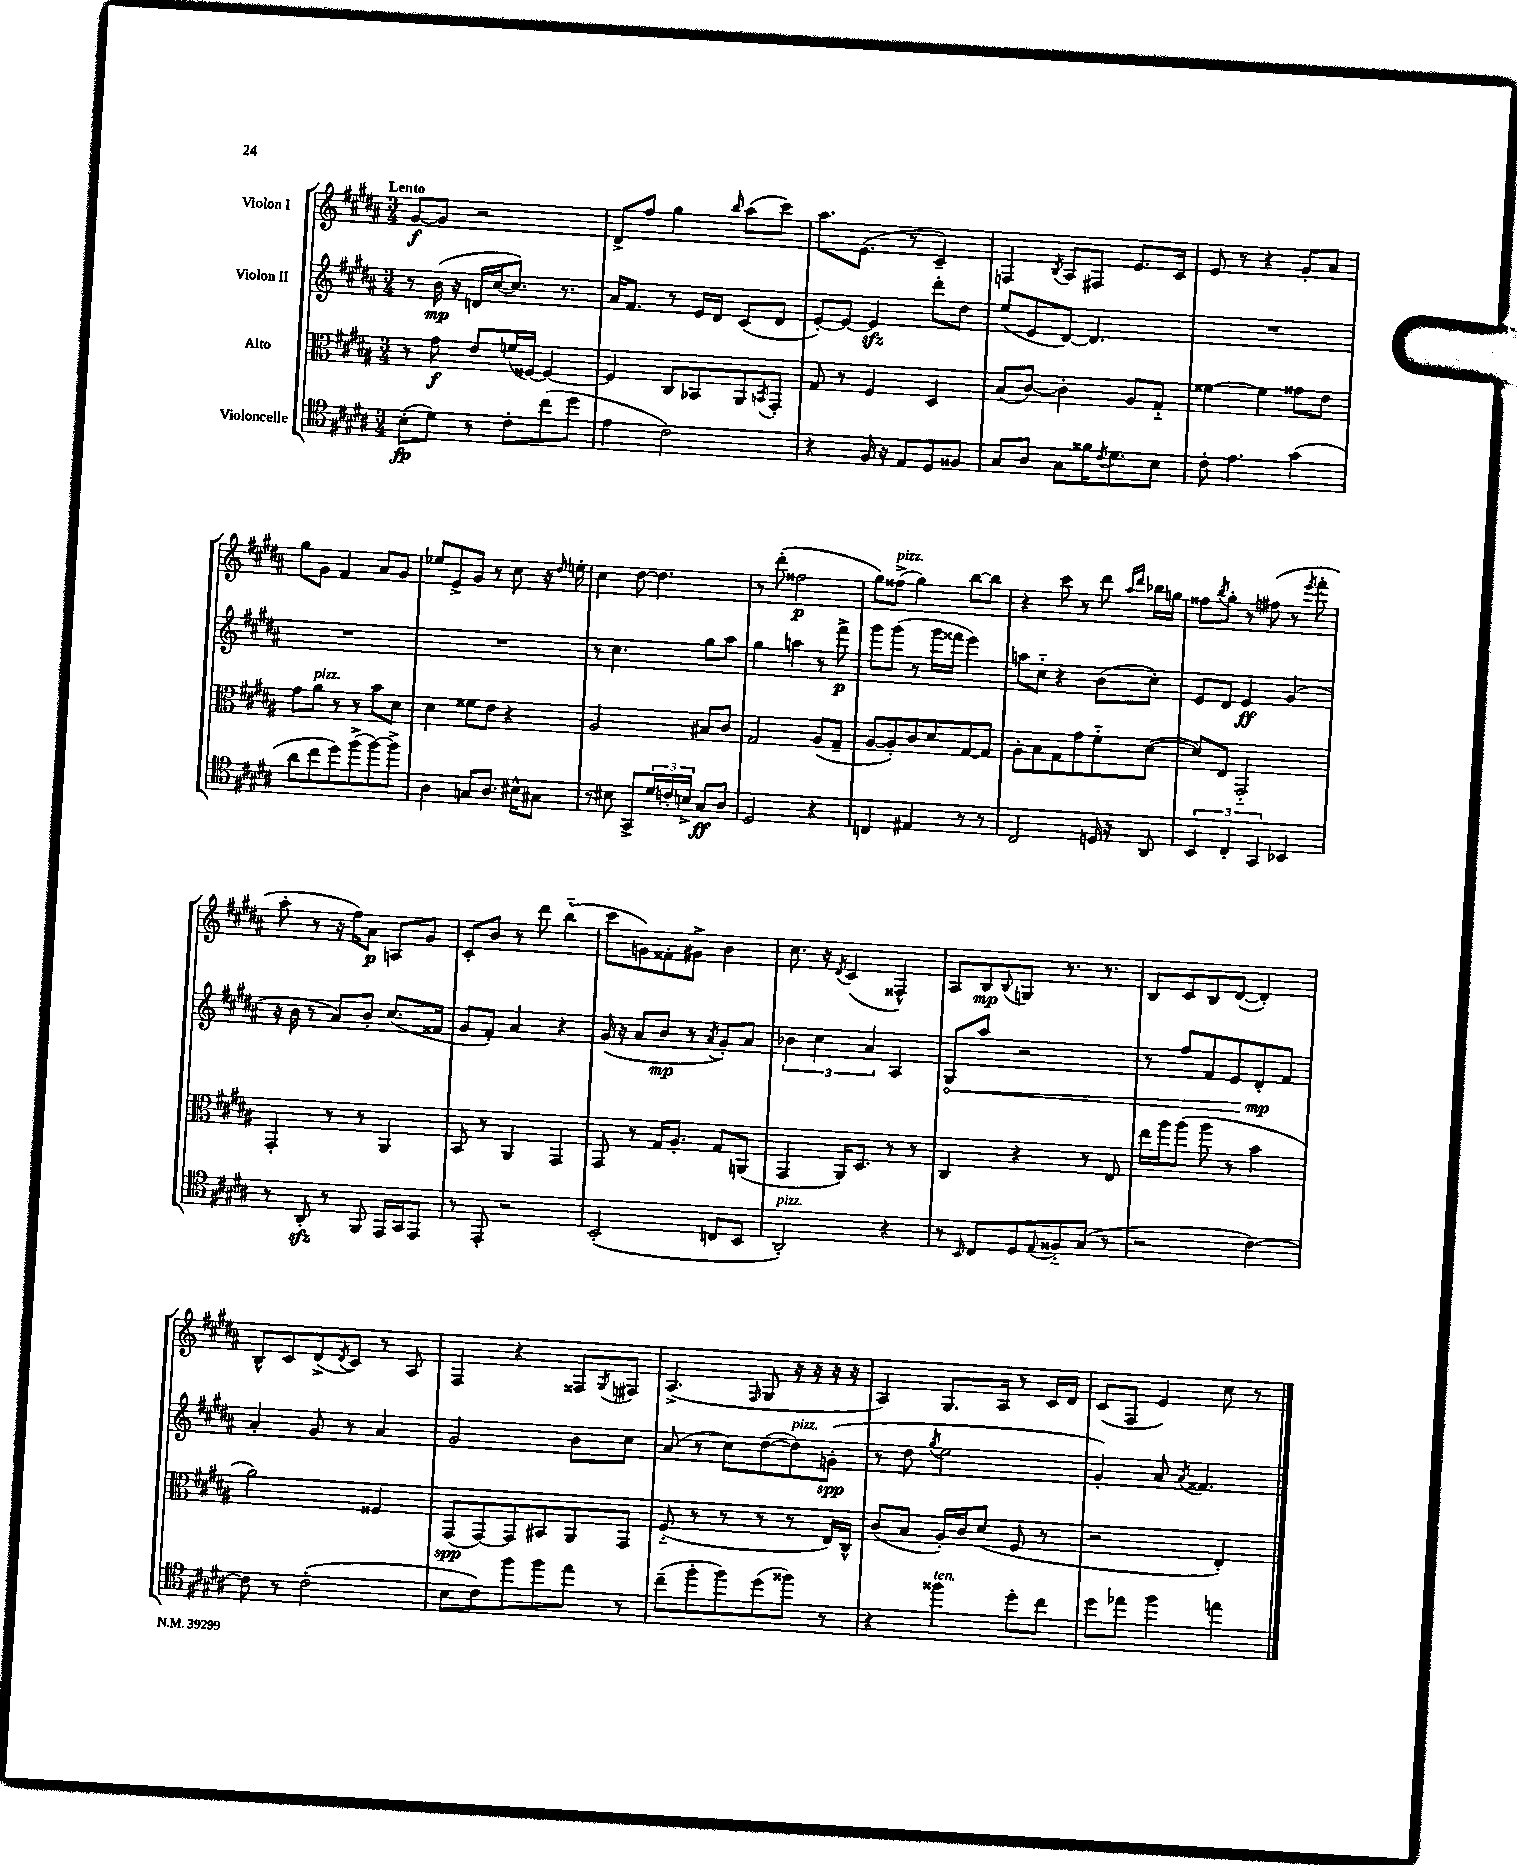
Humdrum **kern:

**kern	**dynam	**kern	**dynam	**kern	**dynam	**kern	**dynam
*part4	*part4	*part3	*part3	*part2	*part2	*part1	*part1
*staff4	*staff4	*staff3	*staff3	*staff2	*staff2	*staff1	*staff1
*I"Violoncelle	*	*I"Alto	*	*I"Violon II	*	*I"Violon I	*
*clefC4	*	*clefC3	*	*clefG2	*	*clefG2	*
*k[f#c#g#d#a#]	*	*k[f#c#g#d#a#]	*	*k[f#c#g#d#a#]	*	*k[f#c#g#d#a#]	*
*M3/4	*	*M3/4	*	*M3/4	*	*M3/4	*
=1	=1	=1	=1	=1	=1	=1	=1
!	!	!	!	!	!	!LO:TX:a:B:t=Lento	!
(8B'\L	fp	8r	.	8r	.	[8g#/L	f
8d#\J)	.	8g#\	f	(16b\	mp	8g#/J]	.
.	.	.	.	16r	.	.	.
8r	.	8e/L	.	16dn/LL	.	2r	.
.	.	.	.	[16cc#/J	.	.	.
8c#'\L	.	(16fn/L	.	8.cc#/J])	.	.	.
.	.	[16F##X/JJ)	.	.	.	.	.
(8cc#\	.	4F##/_	.	.	.	.	.
.	.	.	.	8.r	.	.	.
8dd#\J	.	.	.	.	.	.	.
=2	=2	=2	=2	=2	=2	=2	=2
4e\	.	4F##/]	.	16a#/KL	.	8d#^/L	.
.	.	.	.	8.f#/J	.	.	.
.	.	.	.	.	.	8ff#/J	.
2c#\)	.	8C#/L	.	8r	.	4gg#\	.
.	.	8BB-X/	.	16e/LL	.	.	.
.	.	.	.	16d#/JJ	.	.	.
.	.	.	.	.	.	16qqbb/	.
.	.	8AA#/	.	(8c#/L	.	(8aa#\L	.
.	.	8qBBn/	.	.	.	.	.
.	.	8GG#'/J	.	8d#/J	.	8ccc#\J)	.
=3	=3	=3	=3	=3	=3	=3	=3
4r	.	8G#/	.	[8e'/L)	.	8.aa#\L	.
.	.	8r	.	8e/J_	.	.	.
.	.	.	.	.	.	(8.e\J	.
16F#/	.	4F#/	.	4ezz/]	.	.	.
16r	.	.	.	.	.	.	.
8E/L	.	.	.	.	.	8r	.
8D#/	.	4D#/	.	8ddd#'\L	.	4c#~/)	.
8F##X/J	.	.	.	8dd#\J	.	.	.
=4	=4	=4	=4	=4	=4	=4	=4
8G#/L	.	(8B/L	.	(8ee/L	.	4Fn/	.
8A#/J	.	[8c#/J)	.	8e/	.	.	.
.	.	.	.	.	.	8qB/	.
8G#\L	.	4c#'\]	.	[8d#/J)	.	8A#/L	.
16f##X\K	.	.	.	4.d#/]	.	8F#X/J	.
8qc#/	.	.	.	.	.	.	.
8.d#\	.	.	.	.	.	.	.
.	.	8A#/L	.	.	.	8.e/L	.
8B\J	.	8G#/J	.	.	.	.	.
.	.	.	.	.	.	16c#/Jk	.
=5	=5	=5	=5	=5	=5	=5	=5
8c#'\	.	[4f##X\	.	2.r	.	8e/	.
4.e\	.	.	.	.	.	8r	.
.	.	4f##\]	.	.	.	4r	.
(4g#\	.	8g##X\L	.	.	.	8g#'/L	.
.	.	8e\J	.	.	.	8a#/J	.
!!LO:LB:g=z
=6	=6	=6	=6	=6	=6	=6	=6
8a#\L	.	8g#\L	.	2.r	.	8gg#\L	.
!	!	!LO:TX:a:i:t=pizz.	!	!	!	!	!
8cc#\	.	8a#\J	.	.	.	8g#\J	.
8dd#\)	.	8r	.	.	.	4f#/	.
(8ff#^\	.	8r	.	.	.	.	.
[8ff#\)	.	8b\L	.	.	.	8a#/L	.
8ff#^\J]	.	8d#\J	.	.	.	8g#/J	.
=7	=7	=7	=7	=7	=7	=7	=7
4A#\	.	4d#\	.	2.r	.	8ee-X/L	.
.	.	.	.	.	.	8e^/	.
8Gn/L	.	8f##X\L	.	.	.	8g#/J	.
8.A#/J	.	8e\J	.	.	.	8r	.
.	.	4r	.	.	.	8cc#\	.
16B#X^^\KL	.	.	.	.	.	.	.
8G#X\J	.	.	.	.	.	16r	.
.	.	.	.	.	.	16qqdd#/	.
.	.	.	.	.	.	16een'\	.
=8	=8	=8	=8	=8	=8	=8	=8
8r	.	2A#/	.	8r	.	4cc#\	.
8B#X\	.	.	.	4.cc#\	.	.	.
8GG#^/L	.	.	.	.	.	[8dd#\	.
24d#/L	.	.	.	.	.	4.dd#\]	.
24cn'/	.	.	.	.	.	.	.
24Bn^/JJ	.	.	.	.	.	.	.
8G#/L	ff	8B#X/L	.	8gg#\L	.	.	.
8A#/J	.	8c#/J	.	8aa#\J	.	.	.
=9	=9	=9	=9	=9	=9	=9	=9
2D#/	.	2G#/	.	4gg#\	.	8r	.
.	.	.	.	.	.	(8ddd#'\	.
.	.	.	.	4aan\	.	2ff##X\	p
4r	.	(8A#/L	.	8r	.	.	.
.	.	8G#~/J	.	8fff#^\	p	.	.
=10	=10	=10	=10	=10	=10	=10	=10
4Cn/	.	[8A#/L	.	8ggg#\L	.	8gg#\L)	.
!	!	!	!	!	!	!LO:TX:a:i:t=pizz.	!
.	.	8A#'/])	.	(8ggg#\J	.	(8ff##X^\J	.
4E#X/	.	8c#/	.	8r	.	4gg#\)	.
.	.	8d#/	.	16ggg#\LL	.	.	.
.	.	.	.	16fff##X\JJ	.	.	.
8r	.	[8G#/	.	4eee\)	.	[8bb\L	.
8r	.	8G#/J]	.	.	.	8bb\J]	.
=11	=11	=11	=11	=11	=11	=11	=11
2C#/	.	8A#'\L	.	8aan\L	.	4r	.
.	.	8B\	.	8cc#\J	.	.	.
.	.	8G#\	.	4r	.	8ccc#\	.
.	.	8g#\	.	.	.	8r	.
16Dn/	.	8f#\	.	(8b\L	.	8ddd#\	.
16r	.	.	.	.	.	.	.
.	.	.	.	.	.	16qqaa#/LL	.
.	.	.	.	.	.	16qqddd#/JJ	.
8AA#/	.	([8d#\J	.	8cc#'\J)	.	16bb-X\LL	.
.	.	.	.	.	.	16ggn\JJ	.
=12	=12	=12	=12	=12	=12	=12	=12
6BB/	.	8d#/L])	.	8e/L	.	8ff##X\L	.
.	.	.	.	.	.	8qbb/	.
.	.	8E/J	.	8d#/J	.	8gg#'\J	.
6C#'/	.	.	.	.	.	.	.
.	.	2GG#/	.	4e/	ff	8r	.
6GG#/	.	.	.	.	.	.	.
.	.	.	.	.	.	(8ff#X\	.
4BB-X/	.	.	.	(4g#/	.	8r	.
.	.	.	.	.	.	8qeee/	.
.	.	.	.	.	.	8fff#'\	.
!!LO:LB:g=z
=13	=13	=13	=13	=13	=13	=13	=13
8r	.	4GG#'/	.	16r	.	8aa#'\	.
.	.	.	.	16b\	.	.	.
8AA#zz'/	.	.	.	8r	.	8r	.
8r	.	8r	.	8a#/L)	.	16r	.
.	.	.	.	.	.	16ff#\KL)	.
8FF#/	.	8r	.	8b'/J	.	8a#\J	p
16EE/LL	.	4AA#/	.	(8.cc#/L	.	8An/L	.
16GG#/J	.	.	.	.	.	.	.
8EE/J	.	.	.	.	.	8g#/J	.
.	.	.	.	16f##X/Jk	.	.	.
=14	=14	=14	=14	=14	=14	=14	=14
8r	.	8BB/	.	8g#/L	.	8c#'/L	.
8EE'/	.	8r	.	8f#'/J)	.	8b/J	.
2r	.	4AA#/	.	4a#/	.	8r	.
.	.	.	.	.	.	8ddd#\	.
.	.	4GG#/	.	4r	.	(4bb\	.
=15	=15	=15	=15	=15	=15	=15	=15
(2BB'/	.	8GG#/	.	(16g#/	.	8ccc#\L	.
.	.	.	.	16r	.	.	.
.	.	8r	.	8a#/L	.	8gn\)	.
.	.	16G#/KL	.	8b/J	mp	8f##X'\	.
.	.	8.A#'/J	.	.	.	.	.
.	.	.	.	8r	.	8g#X^\J	.
.	.	.	.	8qa#/	.	.	.
8Cn/L	.	8G#/L	.	8g#'/L)	.	4b\	.
8BB/J	.	(8AAn/J	.	8a#/J	.	.	.
=16	=16	=16	=16	=16	=16	=16	=16
!LO:TX:a:i:t=pizz.	!	!	!	!	!	!	!
2AA#'/)	.	4GG#/	.	6b-X\	.	8.cc#\	.
.	.	.	.	6cc#\	.	.	.
.	.	.	.	.	.	16r	.
.	.	.	.	.	.	8qd#/	.
.	.	16AA#/KL)	.	.	.	(4c#/	.
.	.	8.D#/J	.	.	.	.	.
.	.	.	.	6a#/	.	.	.
4r	.	8r	.	4A#/	.	4F##X^^/)	.
.	.	8r	.	.	.	.	.
=17	=17	=17	=17	=17	=17	=17	=17
!	!	!	!	!	!LO:HP:b	!	!
8r	.	4C#/	.	8G#/L	<	8A#/L	.
16qqBB/	.	.	.	.	.	.	.
8C#/L	.	.	.	8aa#/J	.	8B/	mp
.	.	.	.	.	.	8qqB/	.
8D#/	.	4r	.	2r	.	8Gn/J	.
8qqE/	.	.	.	.	.	.	.
8F##X/	.	.	.	.	.	8.r	.
(8G#/J	.	8r	.	.	.	.	.
.	.	.	.	.	.	8.r	.
8r	.	8E/	.	.	.	.	.
=18	=18	=18	=18	=18	=18	=18	=18
2r	.	16ee\LL	.	8r	.	8B/L	.
.	.	16aa#\J	.	.	.	.	.
.	.	(8aa#\J	.	8ff#/L	.	8c#/	.
.	.	8aa#\	.	8f#/	.	8B/	.
.	.	8r	.	8e/	.	([8d#/J	.
[4c#\)	.	4b\	.	8d#'/	mp	4d#'/])	.
.	.	.	.	8f#/J	[	.	.
!!LO:LB:g=z
=19	=19	=19	=19	=19	=19	=19	=19
8c#\]	.	2a#\)	.	4a#'/	.	8B^^/L	.
8r	.	.	.	.	.	8c#/	.
(2c#'\	.	.	.	8g#/	.	(8d#^/	.
.	.	.	.	.	.	8qd#/	.
.	.	.	.	8r	.	8c#/J)	.
.	.	4F##X/	.	4a#/	.	8r	.
.	.	.	.	.	.	8A#/	.
=20	=20	=20	=20	=20	=20	=20	=20
8B\L	.	(8GG#/L	spp	2g#/	.	4F#/	.
8c#\)	.	[8GG#/)	.	.	.	.	.
8ff#\	.	8GG#/]	.	.	.	4r	.
8ff#\	.	8BB#X/	.	.	.	.	.
8ee\J	.	8AA#/	.	8b\L	.	8F##X/L	.
.	.	.	.	.	.	8qG#/	.
8r	.	8GG#/J	.	8cc#\J	.	8F#X/J	.
=21	=21	=21	=21	=21	=21	=21	=21
(8cc#~\L	.	(8F#/	.	(8a#/	.	(4.A#^/	.
8ff#'\	.	8r	.	8r	.	.	.
8ff#\)	.	8r	.	8cc#\L)	.	.	.
.	.	.	.	.	.	16qqF#/	.
(8dd#\	.	8r	.	([8dd#\	.	8G#/	.
!	!	!	!	!LO:TX:a:i:t=pizz.	!	!	!
8ff##X\J)	.	8r	.	8dd#\])	.	16r	.
.	.	.	.	.	.	16r	.
8r	.	16E/LL)	.	(8gn'\J	spp	16r	.
.	.	16C#^^/JJ	.	.	.	16r	.
=22	=22	=22	=22	=22	=22	=22	=22
4r	.	(8c#/L	.	8r	.	4A#/)	.
.	.	8B/J	.	8dd#\	.	.	.
.	.	.	.	8qgg#/	.	.	.
!LO:TX:a:i:t=ten.	!	!	!	!	!	!	!
4ff##X\	.	16A#'/LL)	.	2ee\	.	8.G#/L	.
.	.	16c#/J	.	.	.	.	.
.	.	(8d#/J	.	.	.	.	.
.	.	.	.	.	.	16A#/Jk	.
8dd#'\L	.	8F#/	.	.	.	8r	.
8cc#\J	.	8r	.	.	.	16c#/LL	.
.	.	.	.	.	.	16d#/JJ	.
=23	=23	=23	=23	=23	=23	=23	=23
8dd#\L	.	2r	.	4g#'/)	.	(8c#/L	.
8ee-X\J	.	.	.	.	.	8F#/J	.
4ff#\	.	.	.	8a#/	.	4e/)	.
.	.	.	.	8qa#/	.	.	.
.	.	.	.	4.f##X/	.	.	.
4een\	.	4E'/)	.	.	.	8cc#\	.
.	.	.	.	.	.	8r	.
==	==	==	==	==	==	==	==
*-	*-	*-	*-	*-	*-	*-	*-
